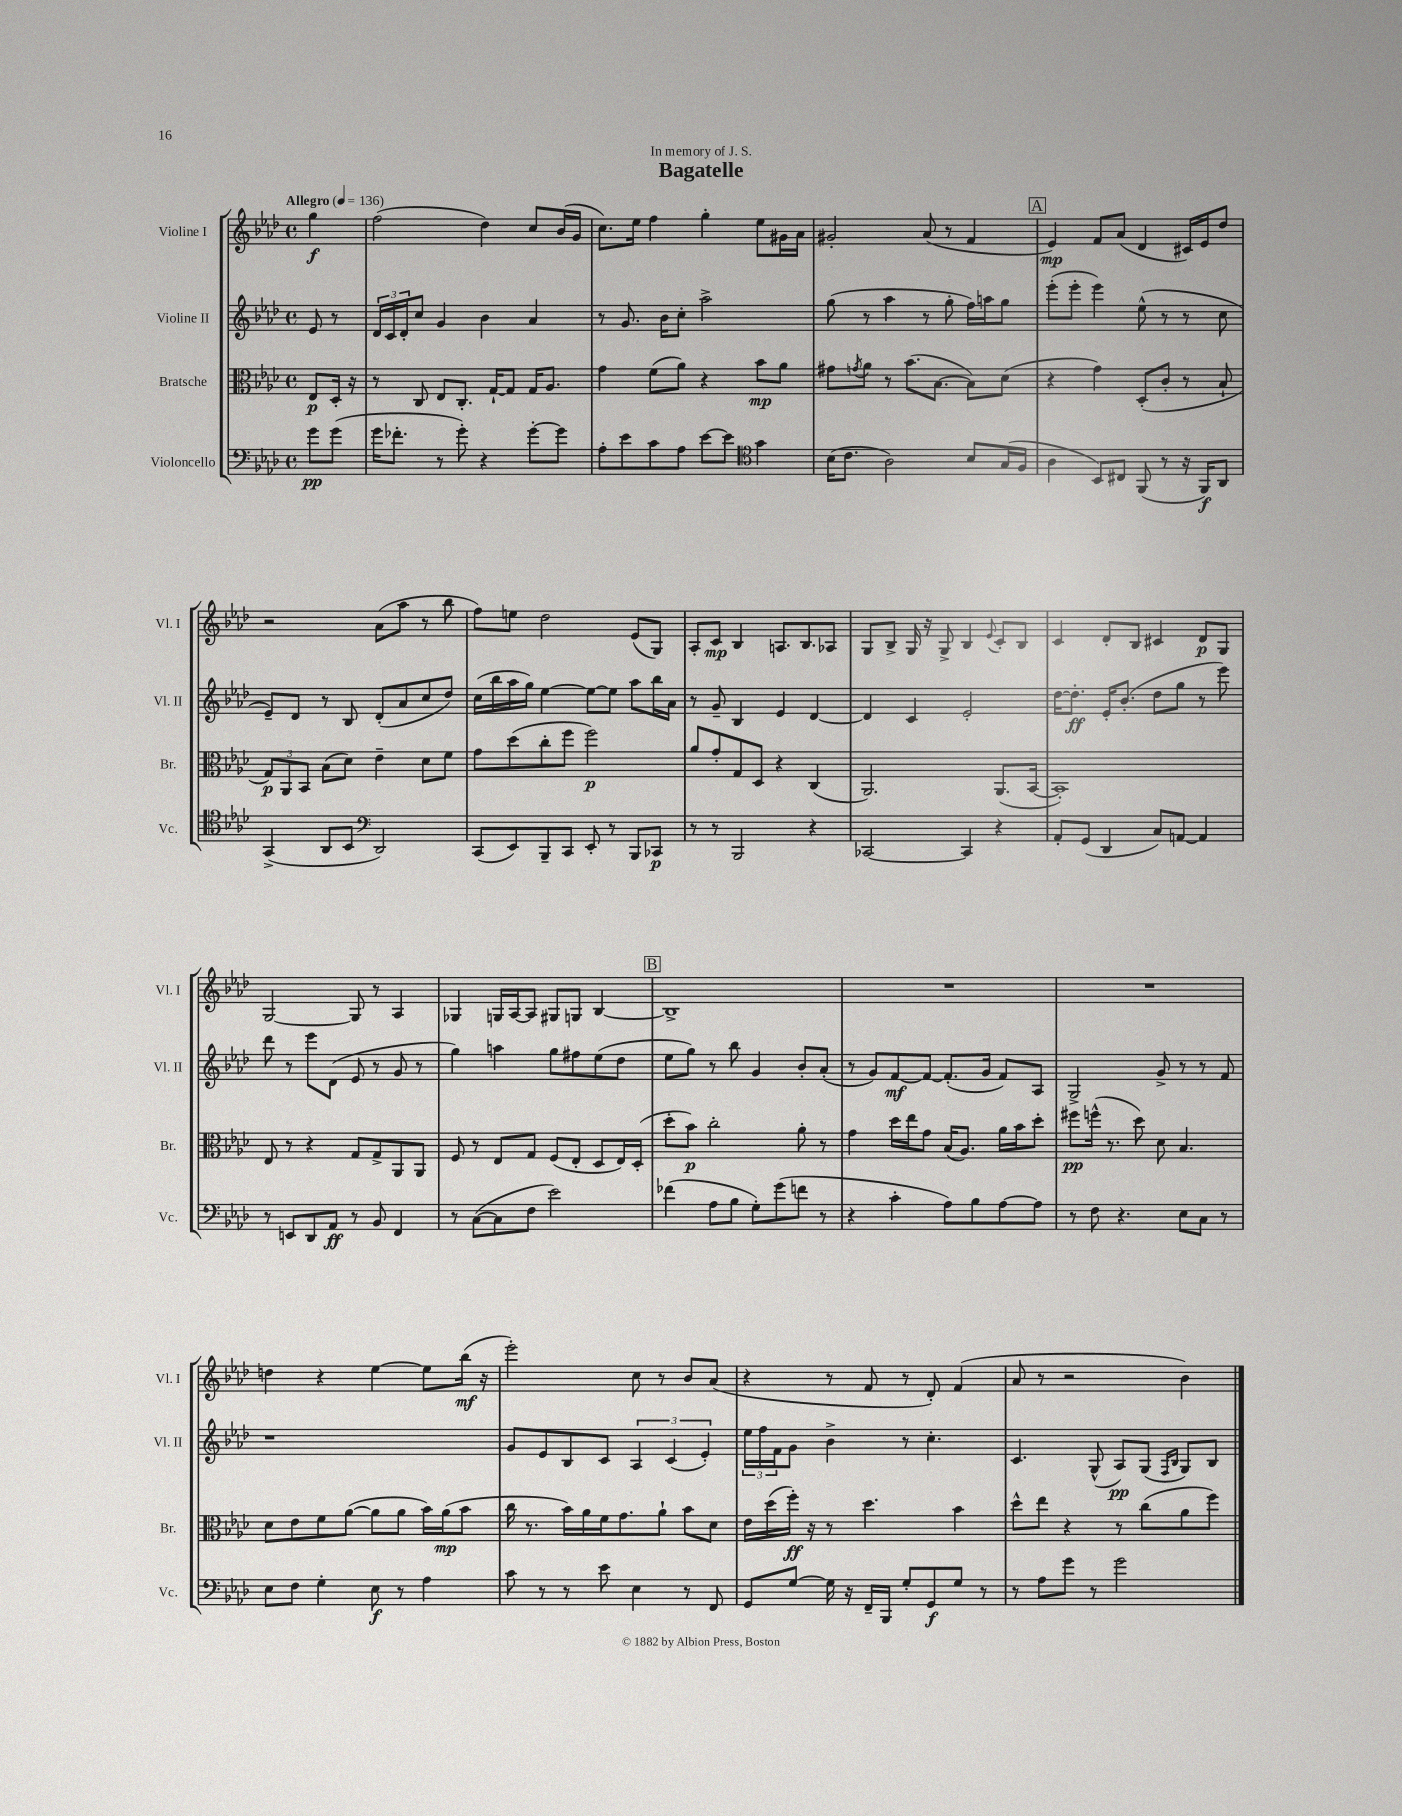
\header { title = "Bagatelle" dedication = "In memory of J. S." }
<<
\new StaffGroup <<
\new Staff = "s0" \with { instrumentName = "Violine I" shortInstrumentName = "Vl. I" } {
    \clef treble \key aes \major \defaultTimeSignature \time 4/4 \partial 4 \tempo "Allegro" 4 = 136
    g''4\f |
    f''2( des''4) c''8 bes'16( g'16 |
    c''8.) ees''16 f''4 g''4-. ees''8 gis'16 aes'16 |
    gis'2-. aes'8( r8 f'4 |
    \mark \markup { \box "A" } ees'4\mp) f'8 aes'8( des'4 cis'16) ees'16 des''8 |
    r2 aes'8( aes''8 r8 bes''8 |
    f''8) e''8 des''2 ees'8( g8) |
    aes8-. c'8\mp bes4 a8. bes8. aes8 |
    g8 bes8-> g16 r16 g8-> bes4 \appoggiatura { ees'8 } c'8-. bes8 |
    c'4 des'8-. bes8 cis'4 des'8\p g8 |
    g2~ g8 r8 aes4 |
    ges4 g16 aes16~ aes8 gis8 g8 bes4~ |
    \mark \markup { \box "B" } bes1-> |
    R1 |
    R1 |
    d''4 r4 ees''4~ ees''8 bes''16\mf( r16 |
    ees'''2-.) c''8 r8 bes'8 aes'8( |
    r4 r8 f'8 r8 des'8-.) f'4( |
    aes'8 r8 r2 bes'4) \bar "|." |
}
\new Staff = "s1" \with { instrumentName = "Violine II" shortInstrumentName = "Vl. II" } {
    \clef treble \key aes \major \defaultTimeSignature \time 4/4 \partial 4
    ees'8 r8 |
    \tuplet 3/2 { des'16 c'16 des'16-. } c''8 g'4 bes'4 aes'4 |
    r8 g'8. bes'16 c''8-. aes''2-> |
    g''8( r8 aes''4 r8 g''8-. f''16) a''16 g''8 |
    \mark \markup { \box "A" } ees'''8-.( ees'''8-. ees'''4) ees''8-^( r8 r8 c''8 |
    ees'8--) des'8 r8 bes8 des'8-.( aes'8 c''8 des''8) |
    c''16( bes''16 aes''16 g''16) ees''4~ ees''8~ ees''8 aes''8 bes''16 aes'16 |
    r8 g'8-- bes4 ees'4 des'4~ |
    des'4 c'4 ees'2-. |
    des''16~ des''8.-.\ff ees'16-. bes'8.-.( des''8 g''8 r8 ees'''8) |
    des'''8 r8 ees'''8 des'8( ees'8 r8 g'8 r8 |
    g''4) a''4 g''8 fis''8 ees''8( des''8 |
    \mark \markup { \box "B" } ees''8 g''8) r8 bes''8 g'4 bes'8-. aes'8-.( |
    r8 g'8) f'8~\mf f'8~ f'8.-.( g'16 f'8) aes8 |
    g2-> g'8-> r8 r8 f'8 |
    r1 |
    g'8 ees'8 bes8 c'8 \tuplet 3/2 { aes4 c'4( ees'4-.) } |
    \tuplet 3/2 { ees''16 f''16 f'16 } g'8 bes'4-> r8 c''4.-. |
    c'4. g8-^( aes8\pp) g8( \grace { f16 bes16 } g8) bes8 \bar "|." |
}
\new Staff = "s2" \with { instrumentName = "Bratsche" shortInstrumentName = "Br." } {
    \clef alto \key aes \major \defaultTimeSignature \time 4/4 \partial 4
    ees8\p des16-. r16 |
    r8 c8 ees8 c8.-. g16~-! g8 g16 aes8. |
    g'4 f'8( aes'8) r4 bes'8\mp aes'8 |
    gis'8 \acciaccatura { g'8 } aes'8 r8 bes'8.( bes8.~ bes8) des'8( |
    \mark \markup { \box "A" } r4 g'4) des8-.( c'8-. r8 bes8-! |
    \tuplet 3/2 { g8\p) aes,8 bes,8 } bes8( des'8) ees'4-- des'8 f'8 |
    g'8 des''8( c''8-. f''8 f''2\p) |
    aes'8 g'8-. g8 des8 r4 c4( |
    aes,2.) aes,8.( bes,16~ |
    bes,1-.) |
    ees8 r8 r4 g8 g8-> aes,8 aes,8 |
    f8 r8 ees8 g8 f8( ees8-. des8 ees16) des16-.( |
    \mark \markup { \box "B" } des''8-. bes'8\p) c''2-. aes'8-. r8 |
    g'4 des''16 ees''16 g'8 bes16( aes8.) aes'16 bes'16 des''8-. |
    fis''8\pp f''16-^( r8. des''8) des'8 bes4. |
    des'8 ees'8 f'8 aes'8~( aes'8 aes'8 bes'16) aes'16\mp( bes'8 |
    c''16 r8. bes'16) aes'16 f'16 g'8. aes'8-! bes'8 des'8 |
    ees'16 des''16( f''16-.\ff) r16 r8 des''4. bes'4 |
    des''8-^ ees''8 r4 r8 c''8( aes'8 f''8) \bar "|." |
}
\new Staff = "s3" \with { instrumentName = "Violoncello" shortInstrumentName = "Vc." } {
    \clef bass \key aes \major \defaultTimeSignature \time 4/4 \partial 4
    g'8\pp g'8( |
    g'16 fes'8.-. r8 g'8-.) r4 g'8~-. g'8 |
    aes8-. ees'8 c'8 aes8 ees'8~ ees'8 \clef tenor g'4 |
    bes16( c'8. aes2) bes8 g16( f16 |
    \mark \markup { \box "A" } aes4 bes,8) cis8 f,8( r8 r16 f,16\f) aes,8 |
    g,4->( aes,8 bes,8 \clef bass des,2) |
    c,8( ees,8) bes,,8-- c,8 ees,8-. r8 bes,,8 ces,8\p |
    r8 r8 bes,,2 r4 |
    ces,2~ ces,4 r4 |
    aes,8-. g,8( des,4 c8) a,8~ a,4 |
    r8 e,8 des,8 aes,8\ff r8 bes,8 f,4 |
    r8 c8~( c8 f8 ees'2) |
    \mark \markup { \box "B" } fes'4( aes8 bes8 g8-.) g'8( f'8 r8 |
    r4 c'4-. aes8) bes8 aes8~ aes8 |
    r8 f8 r4. ees8 c8 r8 |
    ees8 f8 g4-. ees8\f r8 aes4 |
    c'8 r8 r8 ees'8 ees4 r8 f,8 |
    g,8 g8~ g16 r16 f,16-- bes,,16 g8-. g,8\f g8 r8 |
    r8 aes8 g'8 r8 g'2 \bar "|." |
}
>>
>>
\layout { \context { \Score \remove "Bar_number_engraver" } }
